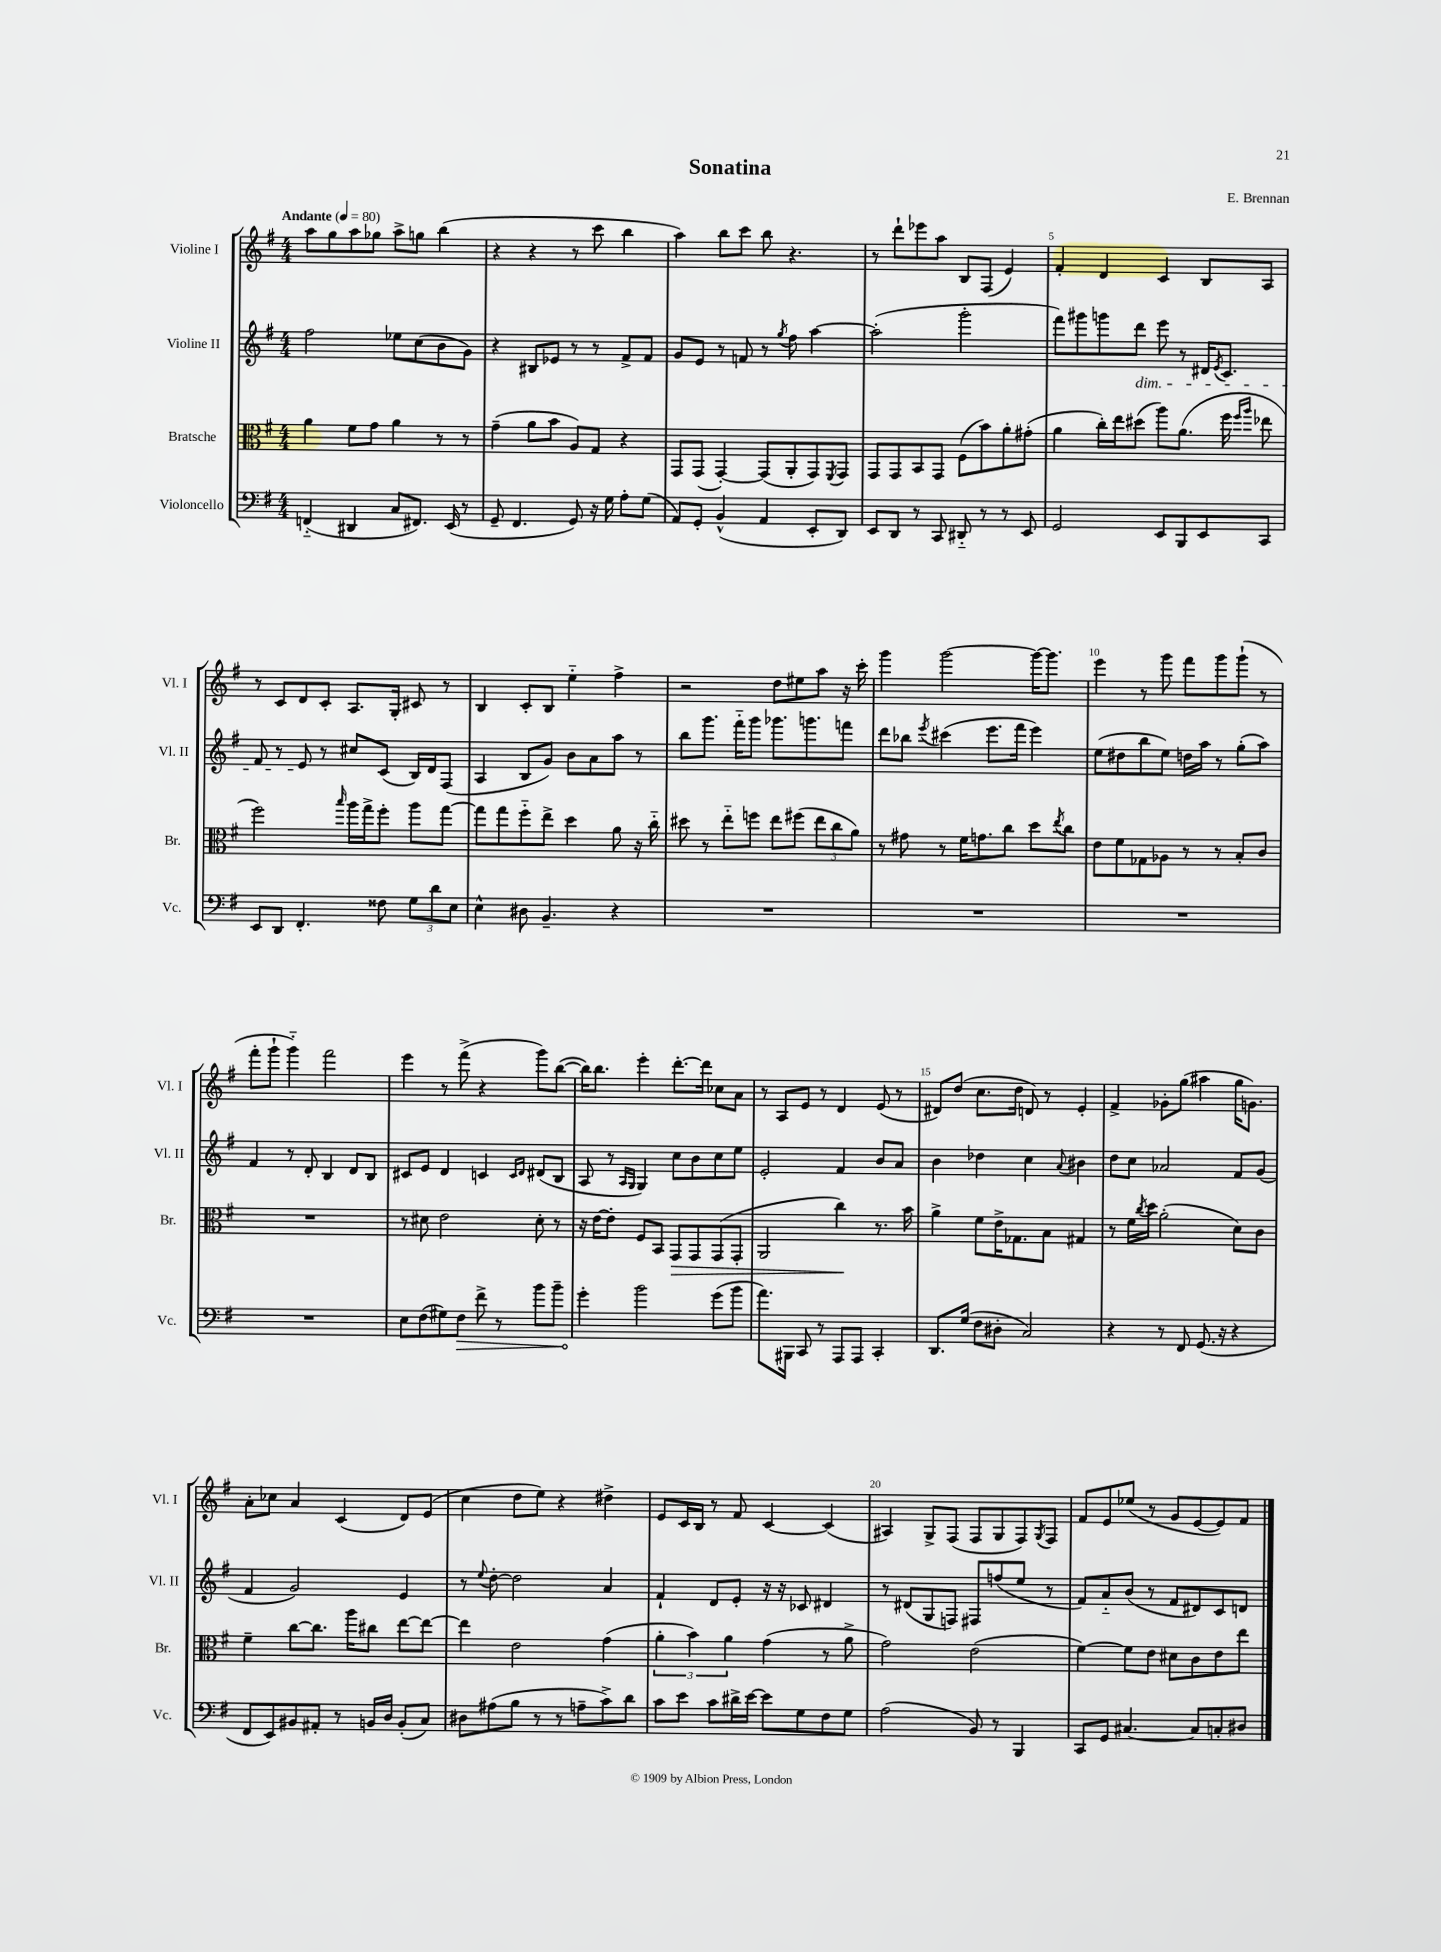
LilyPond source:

\header { title = "Sonatina" composer = "E. Brennan" }
<<
\new StaffGroup <<
\new Staff = "s0" \with { instrumentName = "Violine I" shortInstrumentName = "Vl. I" } {
    \clef treble \key g \major \numericTimeSignature \time 4/4 \tempo "Andante" 4 = 80
    a''8 g''8 a''8 ges''8 a''8-> g''8 b''4( |
    r4 r4 r8 c'''8 b''4 |
    a''4) b''8 c'''8 b''8 r4. |
    r8 d'''8-! ees'''8 a''8 b8 fis8( e'4) |
    fis'4-. d'4 c'4 b8 a8 |
    r8 c'8 d'8 c'8-. a8. g16-. cis'8 r8 |
    b4 c'8-. b8 e''4-_ fis''4-> |
    r2 d''8 eis''8 a''8 r16 c'''16-. |
    g'''4 g'''2~ g'''16~ g'''8. |
    e'''4 r8 g'''8 fis'''8 g'''8 g'''8-!( r8 |
    fis'''8-. g'''8-! g'''4-_) fis'''2 |
    e'''4 r8 fis'''8->( r4 g'''8) b''8~( |
    b''16) b''8. e'''4-. d'''8.~-. d'''16 ces''8 a'8 |
    r8 a8 e'8 r8 d'4 e'8( r8 |
    dis'8) d''8( c''8. d''16 d'8) r8 e'4-. |
    fis'4-> ges'8-. g''8( ais''4 g''16 g'8.) |
    a'8-. ces''8 a'4 c'4( d'8) e'8( |
    c''4 d''8 e''8) r4 dis''4-> |
    e'8 c'16 b16 r8 fis'8 c'4~ c'4( |
    ais4) g8-> fis8( fis8 g8 fis8) \acciaccatura { g8 } fis8 |
    fis'8 e'8 ees''8( r8 g'8 e'8~ e'8) fis'8 \bar "|." |
}
\new Staff = "s1" \with { instrumentName = "Violine II" shortInstrumentName = "Vl. II" } {
    \clef treble \key g \major \numericTimeSignature \time 4/4
    fis''2 ees''8 c''8( b'8 g'8) |
    r4 bis8 ees'8 r8 r8 fis'8-> fis'8 |
    g'8 e'8 r8 f'8 r8 \acciaccatura { g''8 } fis''8 a''4~ |
    a''2-.( g'''2-. |
    fis'''8) gis'''8 g'''8 d'''8\dim e'''8 r8 dis'16 \acciaccatura { e'8 } c'8. |
    fis'8 r8 e'8\! r8 cis''8 c'8( b16) d'16 fis8( |
    a4 b8 g'8) b'8 a'8 a''8 r8 |
    b''8 g'''8. fis'''16-_ g'''8 ges'''8. g'''8. f'''8 |
    d'''8 bes''8 \acciaccatura { e'''8 } cis'''4( e'''8. fis'''16 e'''4) |
    e''8( dis''8 b''8 e''8) d''16 a''16 r8 g''8-.( a''8) |
    fis'4 r8 d'8-. b4 d'8 b8 |
    cis'8 e'8 d'4 c'4 \grace { c'16 d'16 } dis'8( b8 |
    a8 r8 \grace { a16 g16 } g4) c''8 b'8 c''8 e''8 |
    e'2-. fis'4 b'8 a'8 |
    b'4 des''4 c''4 \appoggiatura { a'8 } bis'4 |
    d''8 c''8 aes'2 fis'8 g'8( |
    fis'4 g'2) e'4 |
    r8 \appoggiatura { e''8 } d''8~-. d''2 a'4 |
    fis'4-! d'8 e'8-. r16 r16 ces'8 dis'4 |
    r8 dis'8( g8 f8) fis8 f''8( e''8 r8 |
    fis'8) a'8-_ b'8( r8 fis'8 dis'8) c'8 d'8 \bar "|." |
}
\new Staff = "s2" \with { instrumentName = "Bratsche" shortInstrumentName = "Br." } {
    \clef alto \key g \major \numericTimeSignature \time 4/4
    a'4 fis'8 g'8 a'4 r8 r8 |
    g'4--( a'8 b'8 a8) g8 r4 |
    g,8 g,8( g,4~-.) g,8( a,8-. g,8) \acciaccatura { fis,8 } g,8 |
    g,8 g,8 b,8 g,8 fis8( b'8) a'8-. gis'8-.( |
    a'4 c''16-.) e''16 dis''8( a''8) a'8.( fis''16 \grace { fis''16 a''16 } ees''8 |
    fis''2) \grace { b''16 } a''16 g''16-> fis''8-. a''8 g''8~ |
    g''8 g''8 fis''8-_ e''8-> d''4 a'8 r16 c''16-_ |
    dis''8 r8 e''8-_ f''8 e''8 fis''8( \tuplet 3/2 { e''8 c''8 a'8) } |
    r8 gis'8 r8 fis'16 g'8. c''8 d''8 \acciaccatura { e''8 } c''8 |
    e'8 fis'8 ges8 aes8 r8 r8 b8-. c'8 |
    R1 |
    r8 dis'8 e'2 dis'8-. r8 |
    r16 e'16~ e'8-. fis8 b,8 g,8\> g,8 g,8( g,8-. |
    a,2 c''4\!) r8. b'16 |
    a'4-> fis'8 e'16-> ges8. b8 gis4 |
    r8 fis'16 \acciaccatura { c''8 } d''16 a'2-.( d'8) c'8 |
    fis'4-- c''8~ c''8. a''16 cis''8 e''8~ e''8~ |
    e''4 e'2 g'4( |
    \tuplet 3/2 { a'4-. b'4) a'4 } g'4( r8 a'8-> |
    g'2) e'2( |
    fis'4~) fis'8 e'8 dis'8 c'8 e'8 e''8 \bar "|." |
}
\new Staff = "s3" \with { instrumentName = "Violoncello" shortInstrumentName = "Vc." } {
    \clef bass \key g \major \numericTimeSignature \time 4/4
    f,4-_( dis,4 c8 fis,8.) e,16( r8 |
    g,8-- fis,4. g,8) r16 g16 a8-. g8( |
    a,8) g,8-. b,4-^( a,4 e,8-. d,8) |
    e,8 d,8 r8 c,8 dis,8-_ r8 r8 e,8 |
    g,2 e,8 b,,8 e,8 c,8 |
    e,8 d,8 fis,4.-. fisis8 \tuplet 3/2 { g8 d'8 e8 } |
    e4-^ dis8 b,4.-- r4 |
    R1 |
    R1 |
    R1 |
    R1 |
    e8 fis8( gis8) \once \override Hairpin.circled-tip = ##t fis8\> fis'8-> r8 b'8 b'8-- |
    g'4-.\! b'2 g'8( b'8 |
    a'8.) bis,,16 c,8 r8 a,,8 a,,8 c,4-. |
    d,8. g16( fis8 dis8-. c2) |
    r4 r8 fis,8 g,8.( r16 r4 |
    fis,8 e,8) bis,8 ais,8-. r8 b,16 d16 b,8-.( c8) |
    dis8 ais8( b8 r8 r8 a8-- c'8->) d'8 |
    c'8 e'8 c'8 dis'16-> e'16~ e'8 g8 fis8 g8 |
    a2( b,8) r8 b,,4 |
    c,8 g,8 cis4.~ cis8 c8-. dis8 \bar "|." |
}
>>
>>
\layout { \context { \Score \override BarNumber.break-visibility = ##(#f #t #t) barNumberVisibility = #(every-nth-bar-number-visible 5) } }
